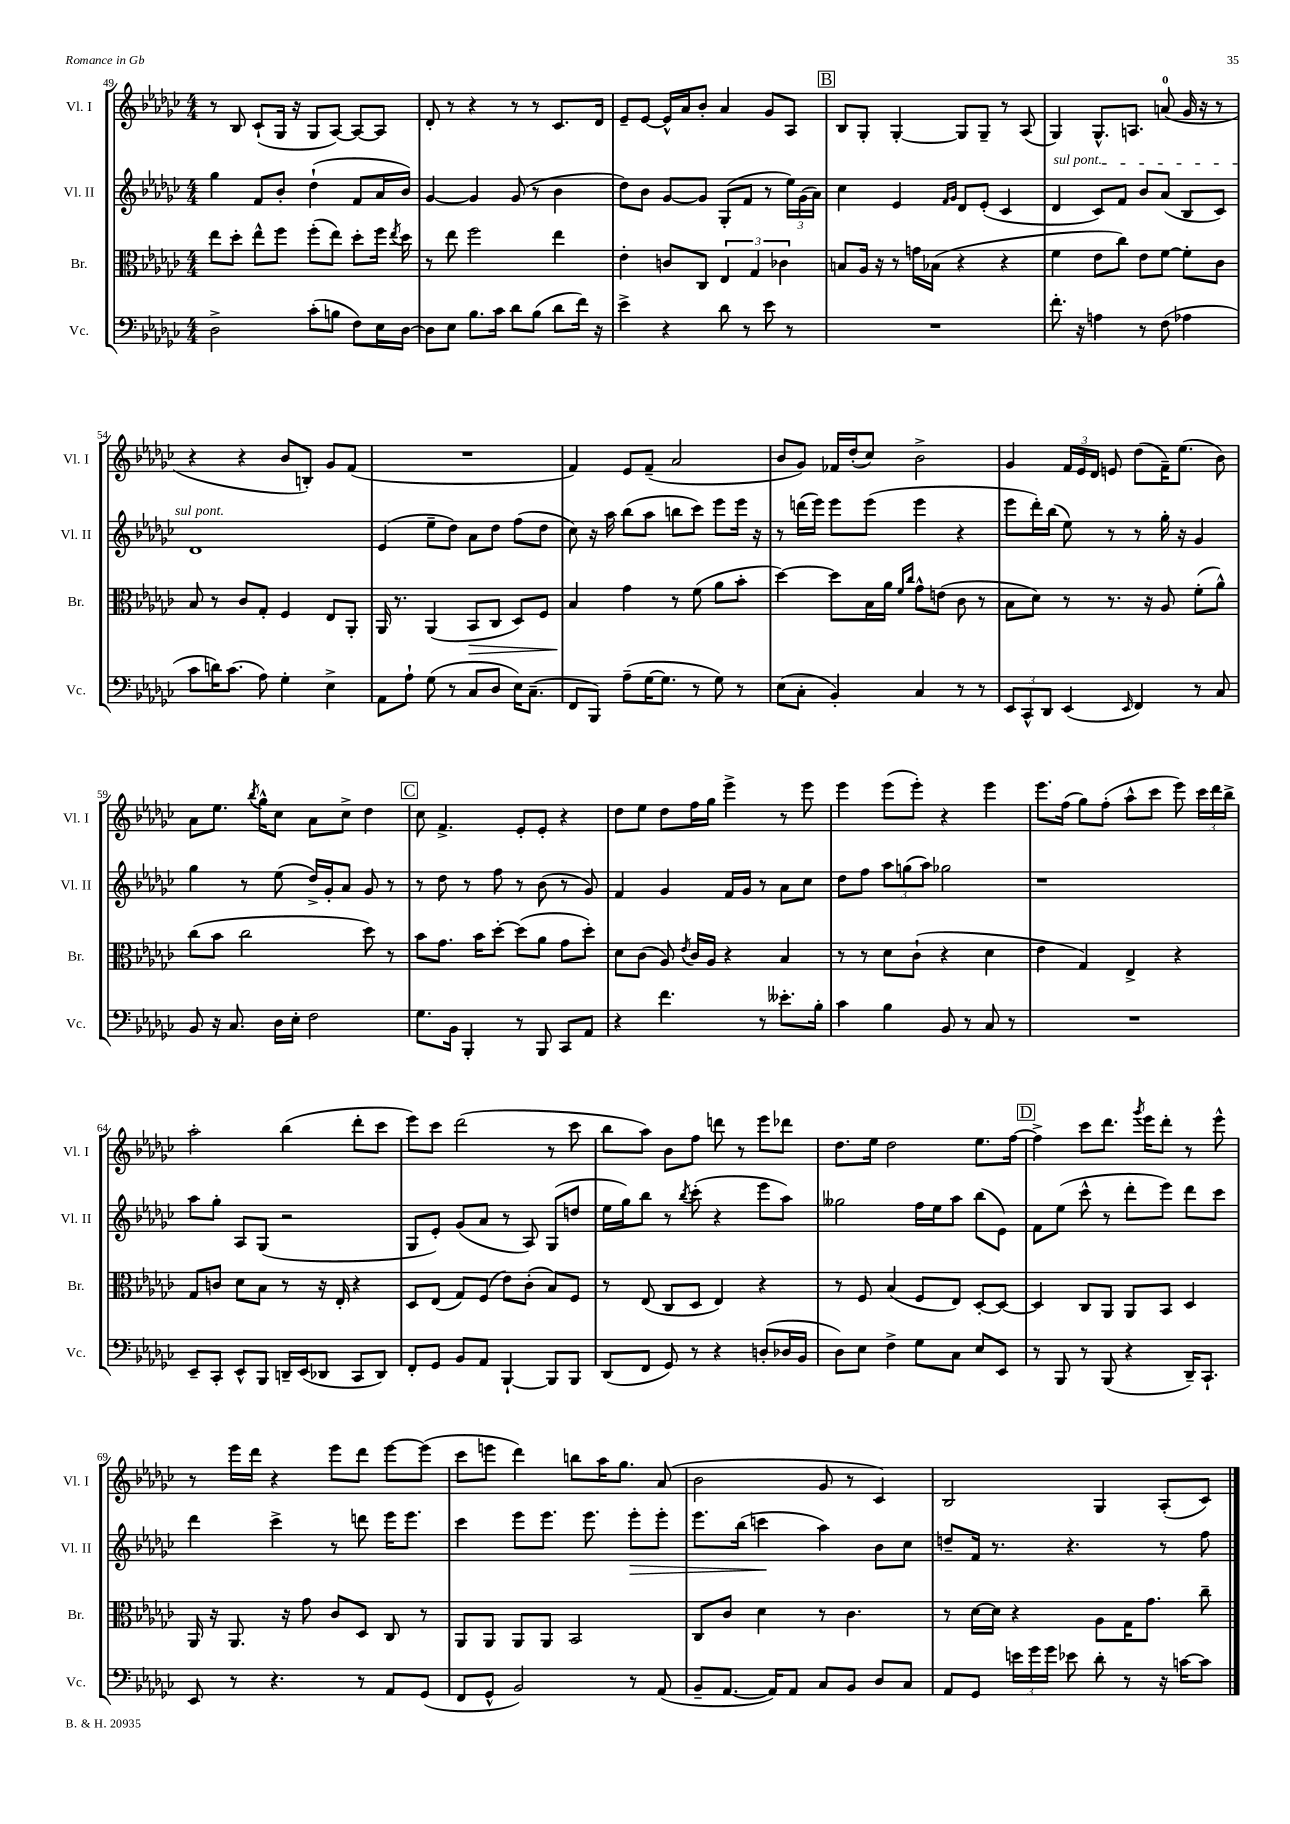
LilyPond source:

<<
\new StaffGroup <<
\new Staff = "s0" \with { instrumentName = "Vl. I" shortInstrumentName = "Vl. I" } {
    \clef treble \key ges \major \numericTimeSignature \time 4/4
    \autoBeamOff r8 bes8 ces'8[-!( ges16] r16 ges8[ aes8]~) aes8[~ aes8] |
    des'8-. r8 r4 r8 r8 ces'8.[ des'16] |
    ees'8[-- ees'8]~ ees'16[-^ aes'16 bes'8]-. aes'4 ges'8[ aes8] |
    \mark \markup { \box "B" } bes8[ ges8]-. ges4~-. ges8[ ges8]-- r8 aes8( |
    ges4) ges8.[-^ a8.] a'8-0( ges'16 r16 r8 |
    r4 r4 bes'8[ b8]-.) ges'8[ f'8]( |
    R1 |
    f'4) ees'8[ f'8]--( aes'2 |
    bes'8[ ges'8]) fes'16[ des''16-.( ces''8]) bes'2-> |
    ges'4 \tuplet 3/2 { f'16[ ees'16 des'16] } e'8 des''8[( f'16--) ees''8.]( bes'8) |
    aes'8[ ees''8.] \acciaccatura { bes''8 } ges''16[-^ ces''8] aes'8[ ces''8]-> des''4 |
    \mark \markup { \box "C" } ces''8 f'4.-> ees'8[-. ees'8]-. r4 |
    des''8[ ees''8] des''8[ f''16 ges''16] ees'''4-> r8 ees'''8 |
    ees'''4 ees'''8[( ees'''8]-.) r4 ees'''4 |
    ees'''8.[ f''16]( ges''8[) f''8]-.( aes''8[-^ ces'''8] ees'''8) \tuplet 3/2 { ces'''16[ des'''16 bes''16]-> } |
    aes''2-. bes''4( des'''8[-. ces'''8] |
    ees'''8[) ces'''8] des'''2( r8 ces'''8 |
    bes''8[ aes''8]) bes'8[ f''8] d'''8 r8 ees'''8[ des'''8] |
    des''8.[ ees''16] des''2 ees''8.[ f''16]~ |
    \mark \markup { \box "D" } f''4-> ces'''8[ des'''8.] \acciaccatura { ges'''8 } ees'''16[ des'''8]-. r8 ees'''8-^ |
    r8 ees'''16[ des'''16] r4 ees'''8[ des'''8] ees'''8[~ ees'''8]( |
    ces'''8[ e'''8] des'''4) b''8[ aes''16 ges''8.] aes'8( |
    bes'2 ges'8 r8 ces'4) |
    bes2 ges4 aes8[-.( ces'8]) \bar "|." |
}
\new Staff = "s1" \with { instrumentName = "Vl. II" shortInstrumentName = "Vl. II" } {
    \clef treble \key ges \major \numericTimeSignature \time 4/4
    \autoBeamOff ges''4 f'8[ bes'8]-. des''4-!( f'8[ aes'16 bes'16]) |
    ges'4~ ges'4 ges'8( r8 bes'4 |
    des''8[) bes'8] ges'8[~ ges'8] ges8[-.( f'8] r8 \tuplet 3/2 { ees''16[) ges'16( aes'16]) } |
    \mark \markup { \box "B" } ces''4 ees'4 \grace { f'16[ ges'16] } des'8[ ees'8]-.( ces'4 |
    \once \override TextSpanner.bound-details.left.text = \markup { \italic "sul pont." } des'4\startTextSpan ces'8[) f'8] bes'8[ aes'8]( bes8[ ces'8]) |
    des'1\stopTextSpan |
    ees'4( ees''8[-- des''8]) aes'8[ des''8] f''8[( des''8] |
    ces''8) r16 aes''16 bes''8[( aes''8] b''8[ ces'''8]) ees'''8[ ees'''16] r16 |
    r8 d'''16[( ees'''16]) ees'''8[ ees'''8]( ees'''4 r4 |
    ees'''8[ des'''16-.) bes''16]( ees''8) r8 r8 ges''16-. r16 ges'4 |
    ges''4 r8 ees''8( des''16[->) ges'16-. aes'8] ges'8 r8 |
    \mark \markup { \box "C" } r8 des''8 r8 f''8 r8 bes'8( r8 ges'8) |
    f'4 ges'4 f'16[ ges'16] r8 aes'8[ ces''8] |
    des''8[ f''8] \tuplet 3/2 { aes''8[ g''8( aes''8]) } ges''2 |
    r1 |
    aes''8[ ges''8]-. aes8[ ges8]( r2 |
    ges8[ ees'8]-.) ges'8[( aes'8] r8 aes8) ges8[( d''8] |
    ees''16[ ges''16) bes''8] r8 \acciaccatura { bes''8 } ces'''8-.( r4 ees'''8[ aes''8]) |
    geses''2 f''16[ ees''16 aes''8] bes''8[( ees'8]) |
    \mark \markup { \box "D" } f'8[ ees''8]( ces'''8-^ r8 des'''8[-. ees'''8]) des'''8[ ces'''8] |
    des'''4 ces'''4-> r8 d'''8 ees'''16[ ees'''8.] |
    ces'''4 ees'''8[ ees'''8.] ees'''8. ees'''8[-.\> ees'''8]-. |
    ees'''8.[ bes''16]( c'''4\! aes''4) bes'8[ ces''8] |
    d''8[-- f'16] r8. r4. r8 f''8 \bar "|." |
}
\new Staff = "s2" \with { instrumentName = "Br." shortInstrumentName = "Br." } {
    \clef alto \key ges \major \numericTimeSignature \time 4/4
    \autoBeamOff ees''8[ des''8]-. ees''8[-^ f''8] f''8[-.( ees''8]) des''8[-. f''16] \acciaccatura { ees''8 } des''16 |
    r8 ees''8 f''2 ees''4 |
    ees'4-. c'8[ ces8] \tuplet 3/2 { ees4 ges4 ces'4 } |
    \mark \markup { \box "B" } b8[ aes16] r16 r8 g'16[ bes16]( r4 r4 |
    f'4 ees'8[ ces''8]) ees'8[ f'8]~ f'8[-. ces'8] |
    bes8 r8 ces'8[ ges8]-. f4 ees8[ aes,8]-. |
    aes,16 r8. aes,4( bes,8[\> ces8] des8[) f8] |
    bes4\! ges'4 r8 f'8( aes'8[ bes'8]-. |
    des''4~) des''8[ bes16 aes'16] \grace { f'16[ ces''16] } ges'8[-^ e'8]( ces'8 r8 |
    bes8[ des'8]) r8 r8. r16 aes8 f'8[-.( aes'8]-^) |
    ces''8[( bes'8] ces''2 des''8) r8 |
    \mark \markup { \box "C" } bes'8[ ges'8.] bes'16[ des''8]~-. des''8[( aes'8] ges'8[ des''8]-.) |
    des'8[ ces'8]( aes8) \acciaccatura { ees'8 } ces'16[ aes16] r4 bes4 |
    r8 r8 des'8[ ces'8]-!( r4 des'4 |
    ees'4 ges4) ees4-> r4 |
    ges8[ c'8] des'8[ bes8] r8 r16 ees16-. r4 |
    des8[ ees8]( ges8[) f8]( ees'8[) ces'8]-.( bes8[) f8] |
    r8 ees8( ces8[ des8] ees4) r4 |
    r8 f8 bes4( f8[ ees8]) des8[~-. des8]~ |
    \mark \markup { \box "D" } des4 ces8[ aes,8] aes,8[ bes,8] des4 |
    aes,16 r16 aes,8. r16 ges'8 ces'8[ des8] ces8 r8 |
    aes,8[ aes,8] aes,8[ aes,8] bes,2 |
    ces8[ ces'8] des'4 r8 ces'4. |
    r8 des'16[~ des'16] r4 aes8[ ges16 ges'8.] ces''8-- \bar "|." |
}
\new Staff = "s3" \with { instrumentName = "Vc." shortInstrumentName = "Vc." } {
    \clef bass \key ges \major \numericTimeSignature \time 4/4
    \autoBeamOff des2-> ces'8[-.( b8] f8[) ees16 des16]~ |
    des8[ ees8] bes8.[ ces'16] des'8[ bes8]( des'8[ f'16]) r16 |
    ees'4-> r4 des'8 r8 ees'8 r8 |
    \mark \markup { \box "B" } R1 |
    f'8.-. r16 a4 r8 f8( aes4 |
    ces'8[ d'16) ces'8.]( aes8) ges4-. ees4-> |
    aes,8[ aes8]-! ges8( r8 ces8[ des8] ees16[) ces8.]--( |
    f,8[ bes,,8]) aes8[--( ges16~ ges8.] r8 ges8) r8 |
    ees8[( ces8]-. bes,4-.) ces4 r8 r8 |
    \tuplet 3/2 { ees,8[ ces,8-^ des,8] } ees,4( \grace { ees,16 } f,4) r8 ces8 |
    bes,8 r16 ces8. des16[ ees16]-. f2 |
    \mark \markup { \box "C" } ges8.[ bes,16] bes,,4-. r8 bes,,8 ces,8[ aes,8] |
    r4 f'4. r8 eeses'8.[-. bes16]-. |
    ces'4 bes4 bes,8 r8 ces8 r8 |
    R1 |
    ees,8[-- ces,8]-. ees,8[-^ bes,,8] d,16[-- ees,16( des,8] ces,8[ des,8]) |
    f,8[-. ges,8] bes,8[ aes,8] bes,,4~-! bes,,8[ bes,,8] |
    des,8[( f,8] ges,8) r8 r4 d8[-.( des16 bes,16] |
    des8[) ees8] f4-> ges8[ ces8] ees8[ ees,8] |
    \mark \markup { \box "D" } r8 bes,,8 r8 bes,,8( r4 des,16[--) ces,8.]-! |
    ees,8 r8 r4. r8 aes,8[ ges,8]( |
    f,8[ ges,8]-^ bes,2) r8 aes,8( |
    bes,8[-- aes,8.]~ aes,16[) aes,8] ces8[ bes,8] des8[ ces8] |
    aes,8[ ges,8] \tuplet 3/2 { e'16[ ges'16 ges'16] } ees'8 des'8-. r8 r16 c'16[~ c'8] \bar "|." |
}
>>
>>
\layout { \context { \Score currentBarNumber = #49 } }
